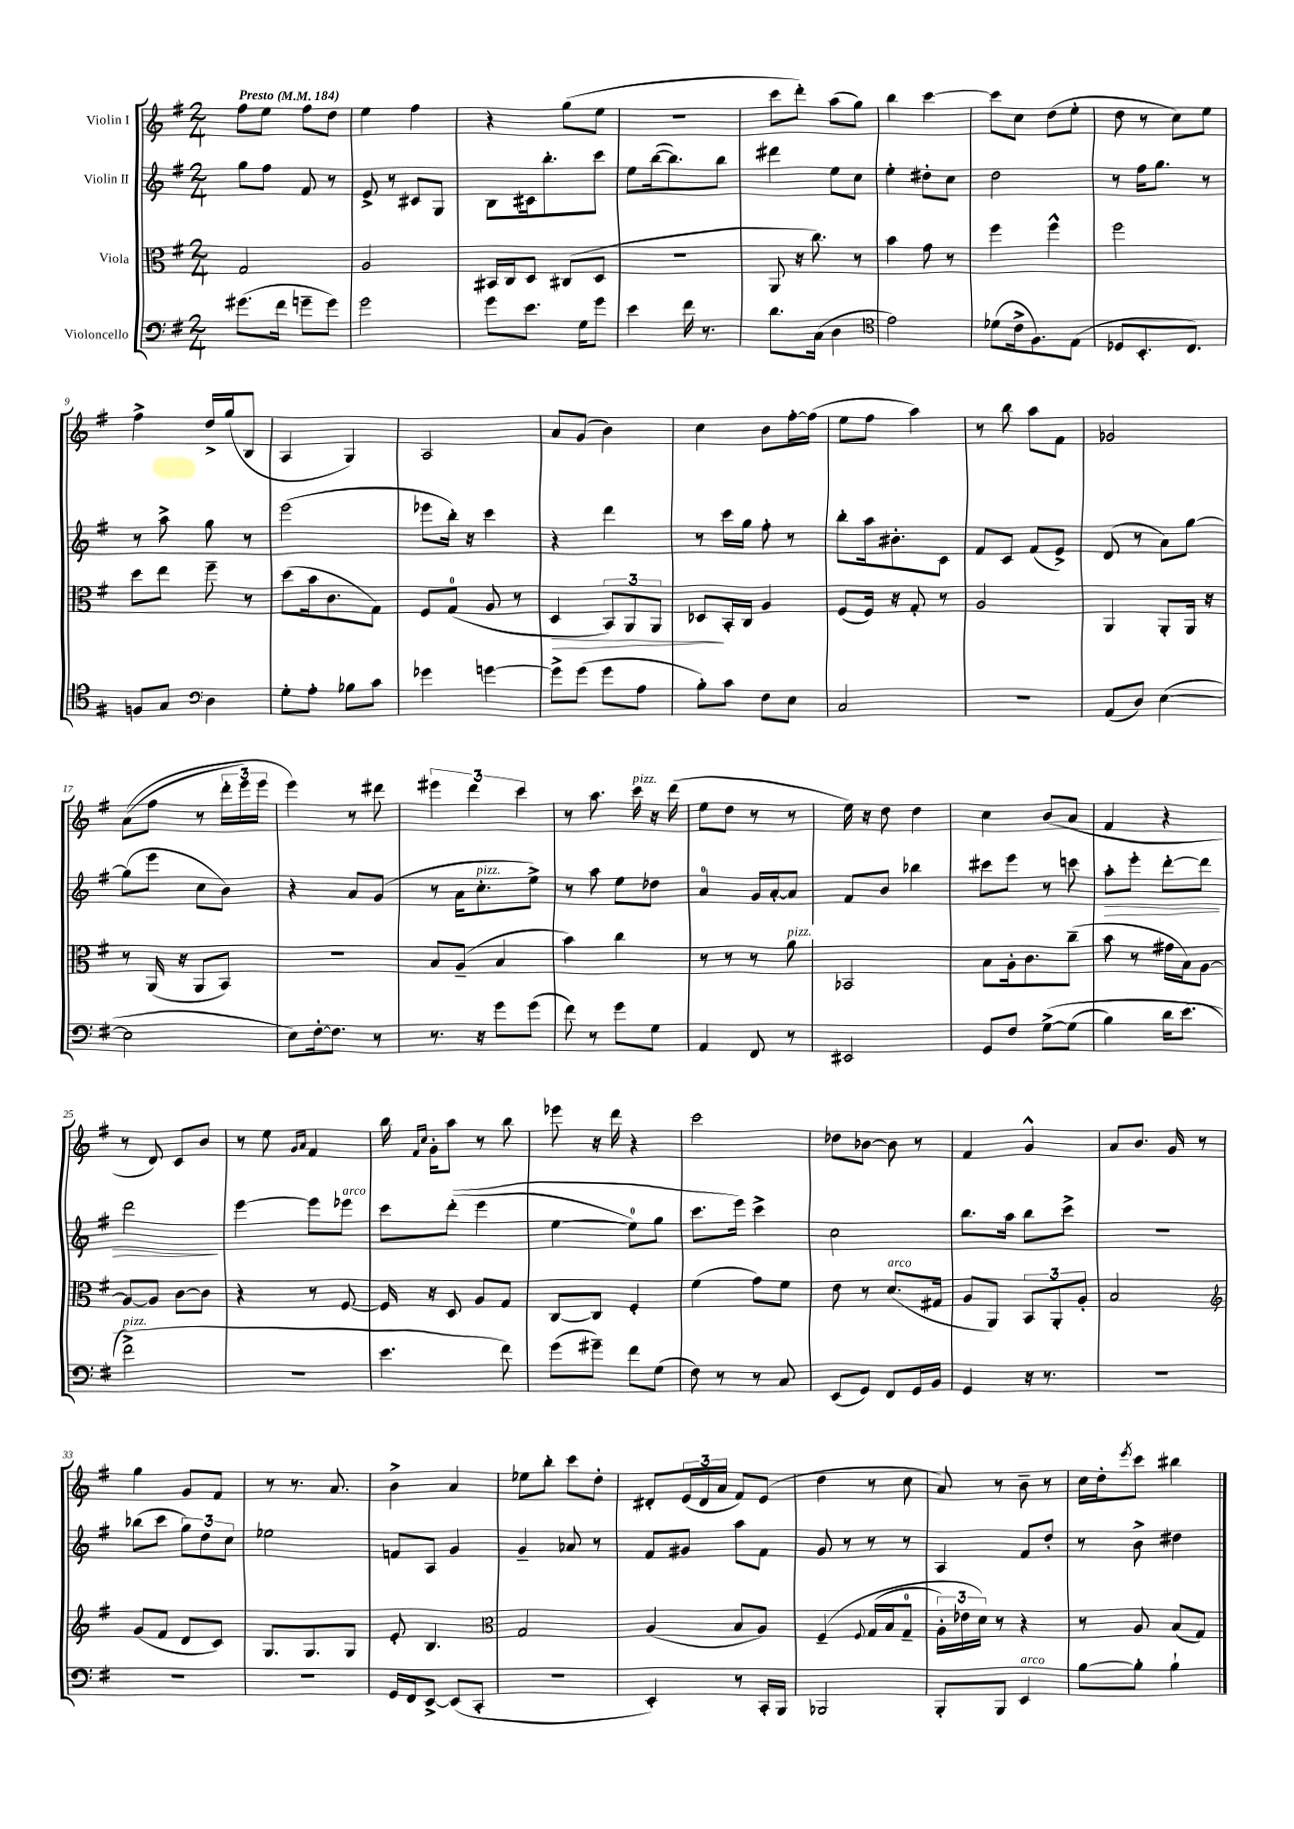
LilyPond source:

<<
\new StaffGroup <<
\new Staff = "s0" \with { instrumentName = "Violin I" } {
    \clef treble \key g \major \numericTimeSignature \time 2/4 \tempo "Presto" 4 = 184
    fis''8 e''8 fis''8 d''8 |
    e''4 fis''4 |
    r4 g''8( e''8 |
    R2 |
    c'''8 d'''8-.) a''8( g''8) |
    b''4 c'''4~ |
    c'''8 c''8 d''8( e''8-. |
    d''8 r8 c''8) e''8 |
    fis''4-> d''16-> g''16( b8 |
    a4 g4) |
    a2 |
    a'8 g'8( b'4) |
    c''4 b'8 fis''16~-. fis''16( |
    e''8 fis''8 a''4) |
    r8 b''8 a''8 fis'8 |
    ges'2 |
    a'8(\( fis''8 r8 \tuplet 3/2 { d'''16-. e'''16) e'''16 } |
    e'''4\) r8 dis'''8 |
    \tuplet 3/2 { eis'''4 d'''4 c'''4 } |
    r8 a''8. c'''16^\markup { \italic "pizz." } r16 d'''16( |
    e''8 d''8 r8 r8 |
    e''16) r16 d''8 d''4 |
    c''4 b'8( a'8 |
    fis'4 r4 |
    r8 d'8) c'8 b'8 |
    r8 e''8 \grace { g'16 a'16 } fis'4 |
    b''16 \grace { fis'16 c''16 } g'16-. a''8 r8 b''8 |
    ees'''8 r16 d'''16 r4 |
    c'''2 |
    des''8 bes'8~ bes'8 r8 |
    fis'4 g'4-^ |
    a'8 b'8. g'16 r8 |
    g''4 g'8 fis'8 |
    r8 r8. a'8. |
    b'4-> a'4 |
    ees''8 b''8-. c'''8 d''8-. |
    dis'8-. \tuplet 3/2 { e'16( dis'16 a'16 } fis'8) e'8( |
    d''4 r8 c''8 |
    a'8) r8 b'8-- r8 |
    c''16 d''16-. \acciaccatura { e'''8 } c'''8 bis''4 \bar "|." |
}
\new Staff = "s1" \with { instrumentName = "Violin II" } {
    \clef treble \key g \major \numericTimeSignature \time 2/4
    g''8 fis''8 fis'8 r8 |
    e'8-> r8 cis'8 g8 |
    b8 cis'16 b''8.-. c'''8 |
    e''8 b''16~( b''8.) b''8 |
    dis'''4 e''8 c''8 |
    e''4-. dis''8-. c''8 |
    d''2 |
    r8 fis''16 g''8. r8 |
    r8 a''8-> g''8 r8 |
    e'''2( |
    ees'''8 b''16-.) r16 c'''4 |
    r4 d'''4 |
    r8 c'''16 g''16 fis''8-. r8 |
    b''8-. a''16 bis'8.-. c'8 |
    fis'8 c'8 fis'8( e'8->) |
    d'8( r8 a'8) g''8~ |
    g''8( e'''8 c''8 b'8) |
    r4 a'8 g'8( |
    r8 a'16 c''8.-.^\markup { \italic "pizz." } e''8->) |
    r8 a''8 e''8 des''8 |
    a'4-0 g'16 a'16~-. a'8 |
    fis'8 b'8 bes''4 |
    cis'''8 e'''8 r8 c'''8 |
    a''8-.\> e'''8-. d'''8~-. d'''8 |
    d'''2\! |
    e'''4~ e'''8 ees'''8^\markup { \italic "arco" } |
    c'''8 d'''8-.(\( e'''4 |
    e''4~ e''8-0) g''8 |
    c'''8. e'''16\) c'''4-> |
    c''2 |
    b''8. a''16 b''8 c'''8-> |
    R2 |
    bes''8( c'''8 \tuplet 3/2 { g''8) d''8 c''8 } |
    ees''2 |
    f'8 a8 g'4 |
    g'4-- aes'8 r8 |
    fis'8 gis'8 a''8 fis'8 |
    g'8 r8 r8 r8 |
    a4 fis'8 d''8-. |
    r8 b'8-> dis''4 \bar "|." |
}
\new Staff = "s2" \with { instrumentName = "Viola" } {
    \clef alto \key g \major \numericTimeSignature \time 2/4
    g2 |
    a2 |
    bis,16 c16 d8 cis8( d8 |
    R2 |
    a,8 r16 c''8.) r8 |
    b'4 g'8 r8 |
    fis''4 fis''4-^ |
    fis''2 |
    d''8 e''8 fis''8-- r8 |
    d''8( b'16 c'8. g8) |
    fis8 g8-0( a8 r8 |
    d4\> \tuplet 3/2 { b,8) a,8 a,8 } |
    des8\! b,16-. c16 a4 |
    fis8( fis16) r16 g8-. r8 |
    a2 |
    a,4 a,8-. a,16 r16 |
    r8 a,16( r16 a,8 b,8) |
    r2 |
    b8 a8--( b4 |
    b'4) c''4 |
    r8 r8 r8 a'8^\markup { \italic "pizz." } |
    bes,2 |
    b8 a16-. c'8. c''8--( |
    b'8 r8 gis'16 b16) a8~ |
    a8~ a8 c'8~ c'8 |
    r4 r8 fis8~ |
    fis16 r16 d8 a8 g8 |
    c8~ c8 fis4-. |
    fis'4( g'8) fis'8 |
    e'8 r8 d'8.^\markup { \italic "arco" }( gis16 |
    a8 a,8) \tuplet 3/2 { b,8 a,8-. a8-. } |
    b2 |
    \clef treble g'8( fis'8 d'8 c'8) |
    g8. g8. g8 |
    e'8-. b4. |
    \clef alto g2 |
    a4( b8 a8) |
    fis4--\( \appoggiatura { fis8 } g16( b16 g8-0-- |
    \tuplet 3/2 { a16-.) ees'16 d'16\) } r8 r4 |
    r8 a8 b8( g8) \bar "|." |
}
\new Staff = "s3" \with { instrumentName = "Violoncello" } {
    \clef bass \key g \major \numericTimeSignature \time 2/4
    gis'8.( fis'16 g'8-- g'8) |
    g'2 |
    g'8 e'8. g16 g'8 |
    e'4 fis'16 r8. |
    d'8. c16( d4 |
    \clef tenor e'2) |
    des'8( c'16-> fis8.) e8( |
    des8 b,8.-. c8.) |
    f8 g8 \clef bass d4 |
    g8-. a8-. bes8 c'8 |
    ges'4 g'4~ |
    g'8-> g'8( g'8 a8 |
    b8-.) c'8 fis8 e8 |
    c2 |
    R2 |
    a,8( d8) e4~( |
    e2 |
    e8) fis16~-. fis8. r8 |
    r8. r16 g'8 g'8( |
    fis'8) r8 g'8 g8 |
    a,4 fis,8 r8 |
    eis,2 |
    g,8 fis8 g8~->\( g8( |
    b4) d'16 e'8.( |
    fis'2->^\markup { \italic "pizz." }\) |
    R2 |
    e'4. fis'8) |
    g'8( gis'8--) fis'8 g8( |
    fis8) r8 r8 c8 |
    e,8( g,8) fis,8 g,16 b,16 |
    g,4 r16 r8. |
    R2 |
    R2 |
    R2 |
    g,16 fis,16 e,8~-> e,8( c,8-. |
    r2 |
    e,4-.) r8 c,16-. b,,16 |
    bes,,2 |
    b,,8-. b,,8 e,4^\markup { \italic "arco" } |
    b8~ b8-. b4-! \bar "|." |
}
>>
>>
